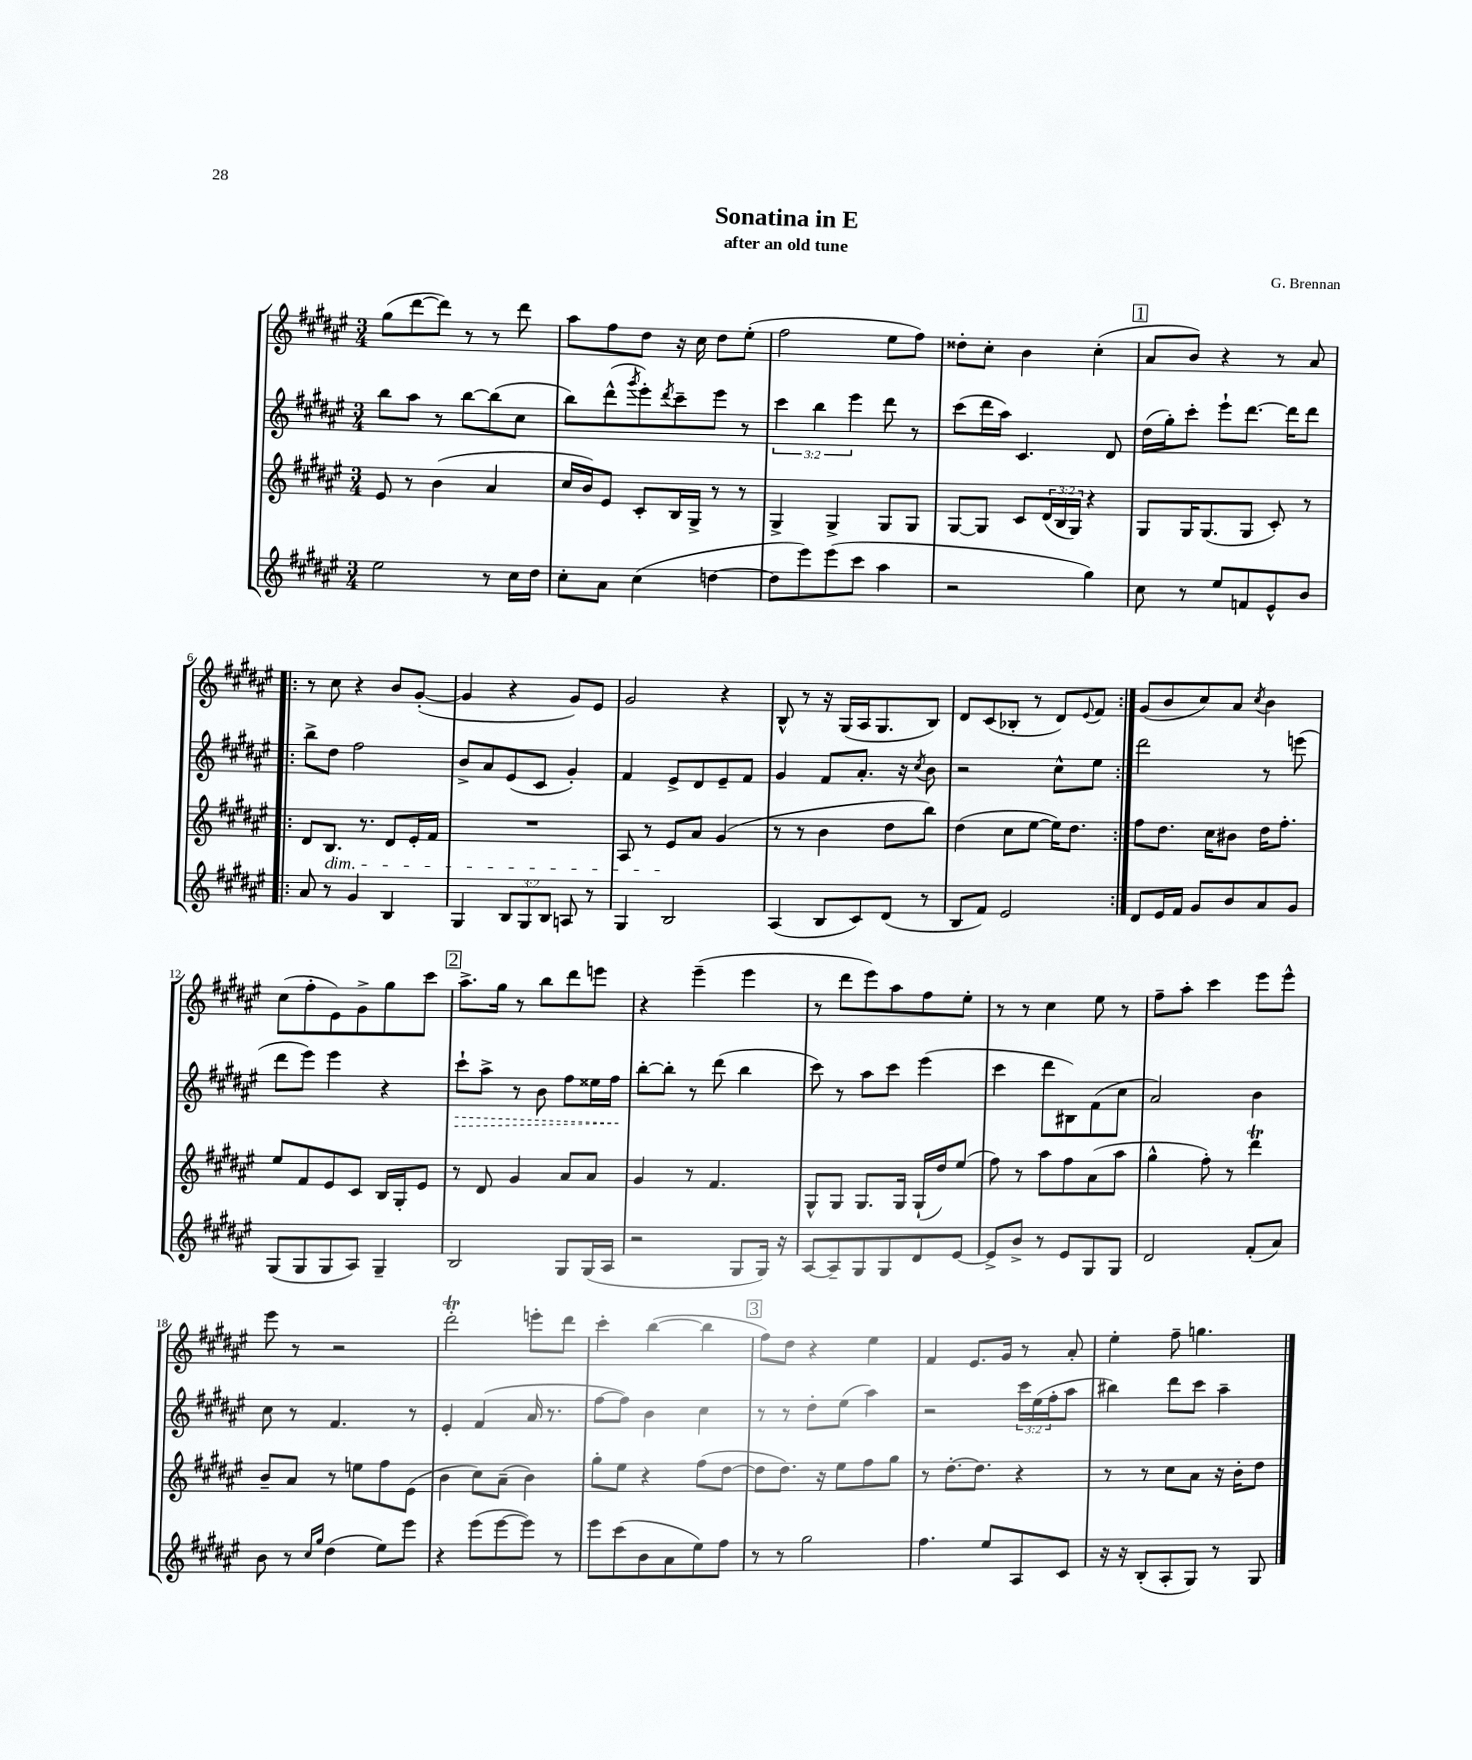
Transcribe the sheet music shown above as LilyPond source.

\header { title = "Sonatina in E" composer = "G. Brennan" subtitle = "after an old tune" }
<<
\new StaffGroup <<
\new Staff = "s0" {
    \clef treble \key fis \major \numericTimeSignature \time 3/4
    gis''8( dis'''8~ dis'''8) r8 r8 dis'''8 |
    ais''8 fis''8 dis''8 r16 cis''16 dis''8 eis''8-.( |
    fis''2 eis''8 fis''8) |
    disis''8-. cis''8-. b'4 cis''4-.( |
    \mark \markup { \box "1" } ais'8 b'8) r4 r8 ais'8 |
    \repeat volta 2 { r8 cis''8 r4 b'8 gis'8~-.( |
    gis'4 r4 gis'8) eis'8 |
    gis'2 r4 |
    b8-^ r8 r16 gis16( ais16 gis8. b8) |
    dis'8 cis'8( bes8-. r8 dis'8) \appoggiatura { eis'8 } fis'8 | }
    gis'8( b'8 cis''8) ais'8 \acciaccatura { cis''8 } b'4 |
    cis''8( fis''8-. eis'8) gis'8-> gis''8 cis'''8 |
    \mark \markup { \box "2" } ais''8.-> gis''16 r8 b''8 dis'''8 e'''8 |
    r4 eis'''4--( eis'''4 |
    r8 dis'''8 eis'''8) ais''8 fis''8 eis''8-. |
    r8 r8 cis''4 eis''8 r8 |
    fis''8-- ais''8-. cis'''4 eis'''8 eis'''8-^ |
    eis'''8 r8 r2 |
    dis'''2-.\trill e'''8-. dis'''8 |
    cis'''4-. b''4~( b''4 |
    \mark \markup { \box "3" } fis''8) dis''8 r4 eis''4 |
    fis'4 eis'8. gis'16 r8 ais'8-. |
    eis''4-. fis''8-- g''4. \bar "|." |
}
\new Staff = "s1" {
    \clef treble \key fis \major \numericTimeSignature \time 3/4 \override Staff.TupletNumber.text = #tuplet-number::calc-fraction-text
    b''8 ais''8 r8 b''8~ b''8( cis''8 |
    b''8) dis'''8-^( \acciaccatura { gis'''8 } eis'''8-.) \acciaccatura { dis'''8 } cis'''8-- eis'''8 r8 |
    \tuplet 3/2 { cis'''4 b''4 eis'''4 } dis'''8 r8 |
    cis'''8( dis'''16 ais''16) cis'4. dis'8 |
    \mark \markup { \box "1" } dis''16( gis''16-.) cis'''8-. eis'''8-! dis'''8.~ dis'''16 dis'''8 |
    \repeat volta 2 { b''8-> dis''8 fis''2 |
    b'8-> ais'8 eis'8( cis'8 gis'4-.) |
    fis'4 eis'8-> dis'8 eis'8-- fis'8 |
    gis'4 fis'8 ais'8.-. r16 \acciaccatura { cis''8 } b'8 |
    r2 cis''8-^ eis''8 | }
    dis'''2 r8 e'''8( |
    dis'''8 eis'''8) eis'''4 r4 |
    \mark \markup { \box "2" } \once \override Hairpin.style = #'dashed-line cis'''8-!\> ais''8-> r8 b'8 fis''8 eisis''16 fis''16\! |
    b''8~-. b''8-. r8 dis'''8( b''4 |
    cis'''8) r8 ais''8 cis'''8 eis'''4( |
    cis'''4 dis'''8 bis8) fis'8( cis''8 |
    ais'2) b'4 |
    cis''8 r8 fis'4. r8 |
    eis'4-. fis'4( ais'16 r8. |
    fis''8~ fis''8) b'4 cis''4 |
    \mark \markup { \box "3" } r8 r8 dis''8-. eis''8( ais''4) |
    r2 \tuplet 3/2 { cis'''16 eis''16( fis''16-. } ais''8 |
    bis''4) dis'''8 cis'''8 ais''4-- \bar "|." |
}
\new Staff = "s2" {
    \clef treble \key fis \major \numericTimeSignature \time 3/4 \override Staff.TupletNumber.text = #tuplet-number::calc-fraction-text
    eis'8 r8 b'4( ais'4 |
    cis''16 b'16) eis'8 cis'8-. b16 gis16-> r8 r8 |
    gis4-> gis4-> gis8 gis8 |
    gis8~ gis8 cis'8 \tuplet 3/2 { dis'16( b16 gis16) } r4 |
    \mark \markup { \box "1" } gis8 gis16 gis8.( gis8 cis'8-.) r8 |
    \repeat volta 2 { dis'8 b8.\dim r8. dis'8 eis'16-. fis'16 |
    R2. |
    ais8 r8 eis'8\! ais'8 gis'4( |
    r8 r8 b'4 dis''8 b''8) |
    dis''4( cis''8 eis''8~ eis''16) dis''8. | }
    fis''8 dis''8. cis''16 bis'8 dis''16 fis''8.-. |
    eis''8 fis'8 eis'8 cis'8 b16 gis16-. eis'8 |
    \mark \markup { \box "2" } r8 dis'8 gis'4 ais'8 ais'8 |
    gis'4 r8 fis'4. |
    gis8-^ gis8 gis8. gis16 gis16-!( dis''16) eis''8( |
    fis''8) r8 ais''8 fis''8 ais'8( ais''8 |
    gis''4-^ fis''8-.) r8 dis'''4\trill |
    b'8-- ais'8 r8 e''8 fis''8 eis'8( |
    b'4 cis''8) ais'8--( b'4) |
    gis''8-. eis''8 r4 fis''8( dis''8~ |
    \mark \markup { \box "3" } dis''8 dis''8.) r16 eis''8 fis''8 gis''8 |
    r8 dis''8.~-. dis''8. r4 |
    r8 r8 cis''8 ais'8 r16 b'16-. dis''8 \bar "|." |
}
\new Staff = "s3" {
    \clef treble \key fis \major \numericTimeSignature \time 3/4 \override Staff.TupletNumber.text = #tuplet-number::calc-fraction-text
    eis''2 r8 cis''16 dis''16 |
    cis''8-. ais'8 cis''4( d''4~ |
    d''8 eis'''8) eis'''8( cis'''8 ais''4 |
    r2 gis''4) |
    \mark \markup { \box "1" } cis''8 r8 eis''8 f'8 eis'8-^ b'8 |
    \repeat volta 2 { ais'8 r8 gis'4 b4 |
    gis4 \tuplet 3/2 { b8 gis8 b8 } a8 r8 |
    gis4 b2 |
    ais4( b8 cis'8) dis'8( r8 |
    b8 fis'8) eis'2 | }
    dis'8 eis'16 fis'16 gis'8 b'8 ais'8 gis'8 |
    gis8( gis8 gis8 ais8) gis4-- |
    \mark \markup { \box "2" } b2 gis8 gis16( ais16 |
    r2 gis8 gis16) r16 |
    ais8~ ais8-- gis8 gis8 dis'8 eis'8~ |
    eis'8-> b'8-> r8 eis'8 gis8 gis8 |
    dis'2 fis'8-.( ais'8) |
    b'8 r8 \grace { cis''16 gis''16 } dis''4( eis''8) eis'''8 |
    r4 eis'''8( eis'''8~ eis'''8) r8 |
    eis'''8 cis'''8( b'8 ais'8 eis''8) fis''8 |
    \mark \markup { \box "3" } r8 r8 gis''2 |
    fis''4. eis''8 ais8 cis'8 |
    r16 r16 b8-.( ais8-. gis8) r8 gis8 \bar "|." |
}
>>
>>
